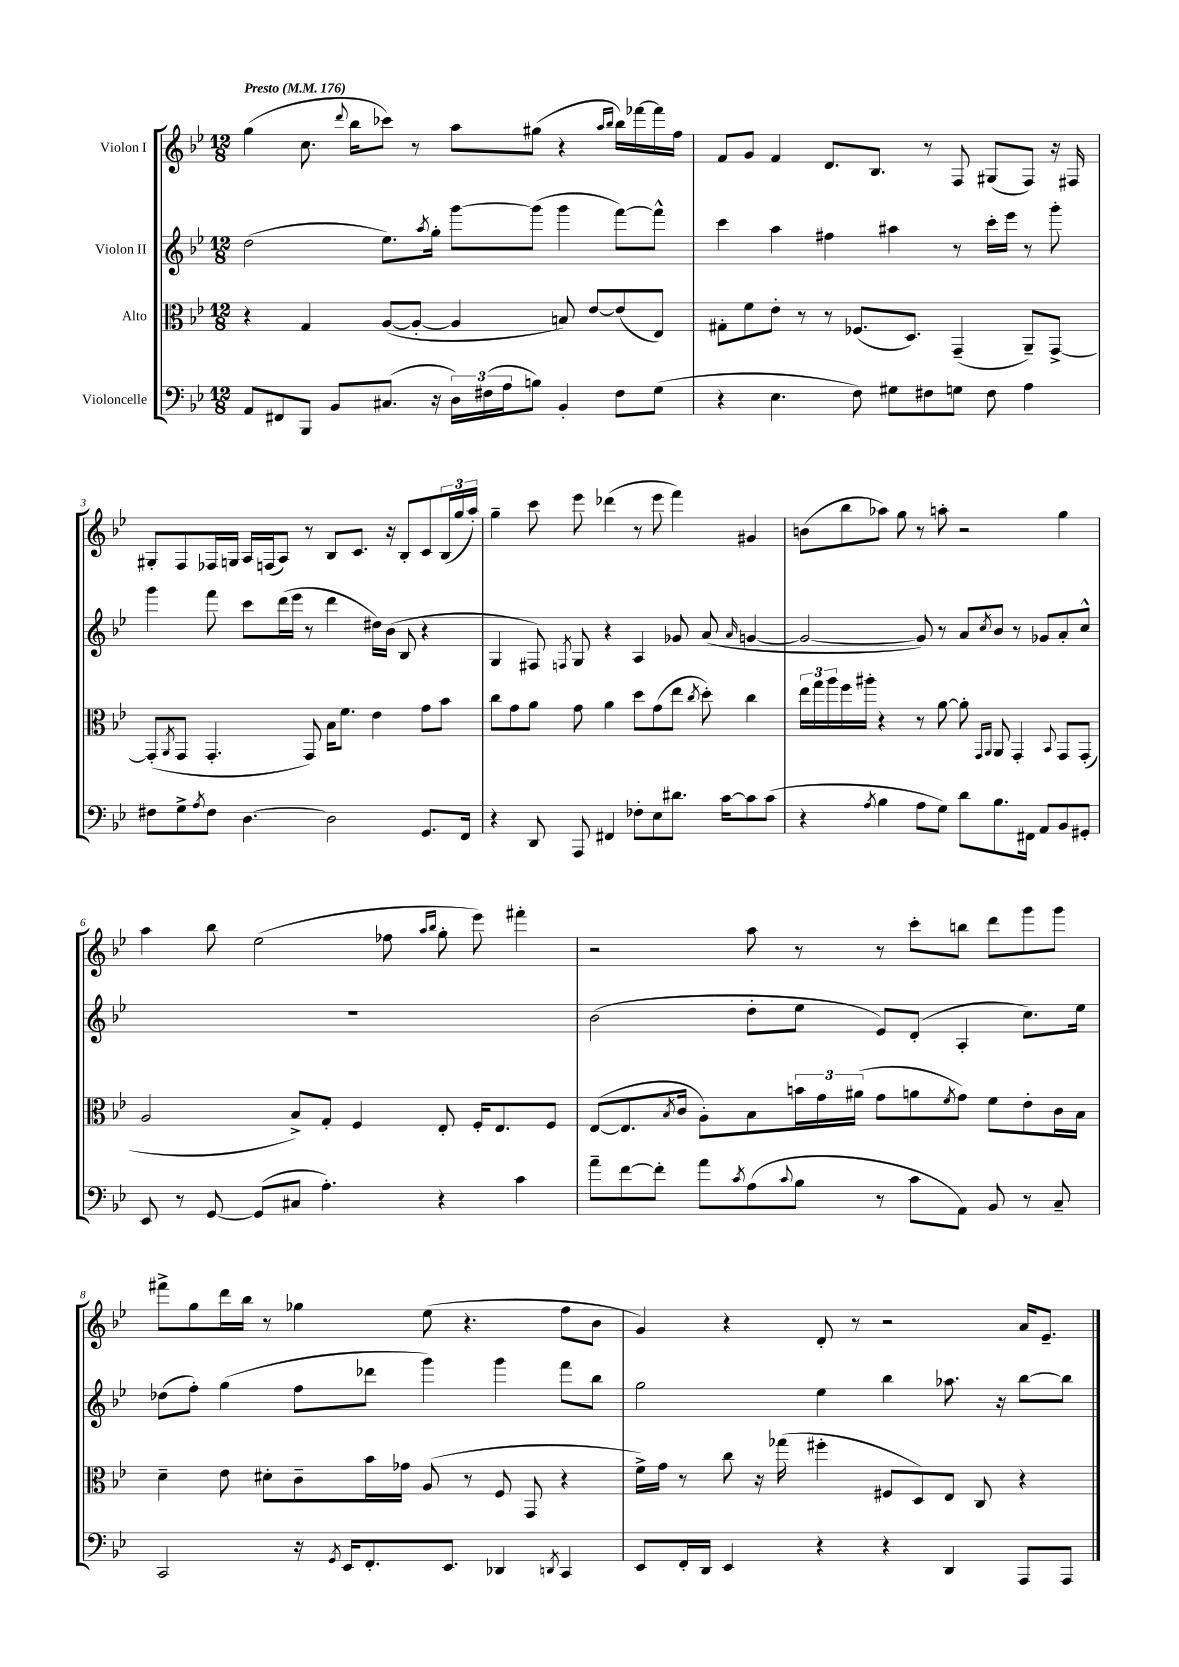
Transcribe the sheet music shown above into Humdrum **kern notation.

**kern	**kern	**kern	**kern
*part4	*part3	*part2	*part1
*staff4	*staff3	*staff2	*staff1
*I"Violoncelle	*I"Alto	*I"Violon II	*I"Violon I
*clefF4	*clefC3	*clefG2	*clefG2
*k[b-e-]	*k[b-e-]	*k[b-e-]	*k[b-e-]
*M12/8	*M12/8	*M12/8	*M12/8
*MM176	*MM176	*MM176	*MM176
=1	=1	=1	=1
!	!	!	!LO:TX:a:B:t=Presto
8AA/L	4r	(2dd\	(4gg\
8FF#X/	.	.	.
8BBB-/J	4G/	.	8.cc\
8BB-/L	.	.	.
.	.	.	8qqddd/
.	.	.	16bb-\KL
(8.C#X/J	([8A/L	8.ee-\L)	8ccc-X\J)
.	8A'/J_	.	8r
.	.	8qaa/	.
16r	.	16gg'\Jk	.
24D\LL)	4A/]	[8ggg\L	8aa\L
(24F#X\	.	.	.
24A\J	.	.	.
8Bn\J)	.	(8ggg\J]	(8gg#X\J
4BB-'/	8Bn/)	4ggg\	4r
.	[8e-/L	.	.
.	.	.	16qqaa/LL
.	.	.	16qqbb-/JJ
8F#\L	(8e-/]	[8fff\L)	16bb-\LL)
.	.	.	[16fff-X\
(8G\J	8E-/J)	8fff^^\J]	16fff-\]
.	.	.	16ff\JJ
=2	=2	=2	=2
4r	8G#X'\L	4ccc\	8f/L
.	8f\	.	8g/J
4.E-\	8e-'\J	4aa\	4f/
.	8r	.	.
.	8r	4ff#X\	8.d/L
8F\)	(8.F-X/L	.	.
.	.	.	8.B-/J
8G#X\L	.	4aa#X\	.
.	8.D/J)	.	.
8F#X\	.	.	8r
8Gn\J	(4GG~/	8r	8F/
8F#\	.	16ccc'\LL	(8G#X/L
.	.	16eee-\JJ	.
4A\	8AA~/L)	8r	8F/J)
.	[8GG^/J	8ggg'\	16r
.	.	.	16F#X/
!!LO:LB:g=z
=3	=3	=3	=3
8F#X\L	(8GG'/L]	4ggg\	8G#X'/L
.	8qAA/	.	.
8G^\	8GG/J	.	8F/
8qA/	.	.	.
8F#\J	4.GG'/	8fff\	16F-X/L
.	.	.	16Gn/JJ
[4.D\	.	8ccc\L	16A/LL
.	.	.	(16Fn/J
.	.	(16ddd\L	8A/J)
.	.	16eee-\JJ	.
.	8GG/)	8r	8r
2D\]	16B-\KL	4ddd\	8B-/L
.	8.f\J	.	.
.	.	.	8.c/J
.	4e-\	16dd#X\LL)	.
.	.	(16b-\JJ	16r
.	.	8B-/	8B-'/L
8.GG/L	8g\L	4r	8c/
.	8b-\J	.	(24B-/L
.	.	.	24gg/
16FF/Jk	.	.	.
.	.	.	24aa'/JJ)
=4	=4	=4	=4
4r	8cc\L	4G/	4gg~\
.	8g\	.	.
8DD/	8a\J	8F#X/)	8ccc\
.	.	8qFn/	.
8AAA/	8g\	8G/	8eee-\
4FF#X/	4a\	4r	(4ddd-X\
8F-X'\L	8dd\L	4A/	8r
8E-\	(8g\	.	8eee-\
8.d#X\J	8ee-\J	8g-X/	4fff\)
.	8qcc/	.	.
.	8dd'\)	(8a/	.
[16c\KL	.	.	.
.	.	16qqa/	.
8c\]	4cc\	[4gn/	4g#X/
(8c\J	.	.	.
=5	=5	=5	=5
4r	24ee-\LL	2g/_	(8bn\L
.	24gg\	.	.
.	24aa\	.	.
.	16ff\	.	8bb-\
.	16aa#X'\JJ	.	.
8qA/	.	.	.
4B-\	4r	.	8aa-X\J)
.	.	.	8gg\
8A\L	8r	8g/])	8r
8G\J)	[8a\	8r	8aan'\
8d\L	8a'\]	8a/L	2r
.	16qqGG/LL	.	.
.	16qqAA/JJ	8qcc/	.
8.B-\	8AA/	8b-/J	.
.	4GG'/	8r	.
16FF#X\Jk	.	.	.
8AA/L	.	8g-X/L	.
.	8qqBB-/	.	.
8BB-/	8GG/L	8a'/	4gg\
8GG#X'/J	(8GG'/J	8cc^^/J	.
!!LO:LB:g=z
=6	=6	=6	=6
8EE-/	2A/	1.r	4aa\
8r	.	.	.
[8GG/	.	.	8bb-\
(8GG/L]	.	.	(2ee-\
8C#X/J	8B-^/L)	.	.
4.A'\)	8G'/J	.	.
.	4F/	.	.
.	.	.	8ff-X\
.	.	.	16qqaa/LL
.	.	.	16qqbb-/JJ
4r	8E-'/	.	8gg'\
.	16F'/KL	.	8eee-\)
.	8.E-/	.	.
4c\	.	.	4fff#X'\
.	8F/J	.	.
=7	=7	=7	=7
8a~\L	([8E-/L	(2b-\	2r
[8f\	8.E-/]	.	.
8f'\J]	.	.	.
.	8qB-/	.	.
.	16c/Jk	.	.
8a\L	8A'\L)	.	.
8qc/	.	.	.
(8A\	8B-\	8dd'\L	8aa\
8qqc/	.	.	.
8B-\J	24bn\L	8ee-\J	8r
.	24g\	.	.
.	(24a#X\JJ	.	.
8r	8g\L	8e-/L)	8r
8c\L	8an\	(8d'/J	8ccc'\L
.	8qf/	.	.
8AA\J)	8g\J)	4A'/	8bbn\J
8BB-/	8f\L	.	8ddd\L
8r	8e-'\	8.cc\L)	8ggg\
8C~/	16c\L	.	8ggg\J
.	16B-\JJ	16ee-\Jk	.
!!LO:LB:g=z
=8	=8	=8	=8
2CC/	4d~\	(8dd-X\L	8fff#X^\L
.	.	8ff'\J)	8gg\
.	8e-\	(4gg\	16ddd\L
.	.	.	16bb-\JJ
.	8d#X'\L	.	8r
16r	8c~\	8ff\L	4gg-X\
8qGG/	.	.	.
16EE-/KL	.	.	.
8.FF'/	16b-\L	8ddd-X\J	.
.	16g-X\JJ	.	.
.	(8A/	4ggg\)	(8ee-\
8.EE-/J	.	.	.
.	8r	.	4.r
4DD-X/	8F/	4ggg\	.
.	8GG/	.	.
8qDDn/	.	.	.
4CC/	4r	8fff\L	8ff\L
.	.	8bb-\J	8b-\J
=9	=9	=9	=9
8EE-/L	16f^\LL)	2gg\	4g/)
.	16g\JJ	.	.
16FF'/L	8r	.	.
16DD/JJ	.	.	.
4EE-/	8cc\	.	4r
.	16r	.	.
.	(16gg-X\	.	.
4r	4ff#X'\	4ee-\	8d'/
.	.	.	8r
4r	8F#X/L	4bb-\	2r
.	8D/)	.	.
4DD/	8E-/J	8.aa-X\	.
.	8C/	.	.
.	.	16r	.
8AAA/L	4r	[8bb-\L	16a/KL
.	.	.	8.e-~/J
8AAA/J	.	8bb-\J]	.
==	==	==	==
*-	*-	*-	*-
